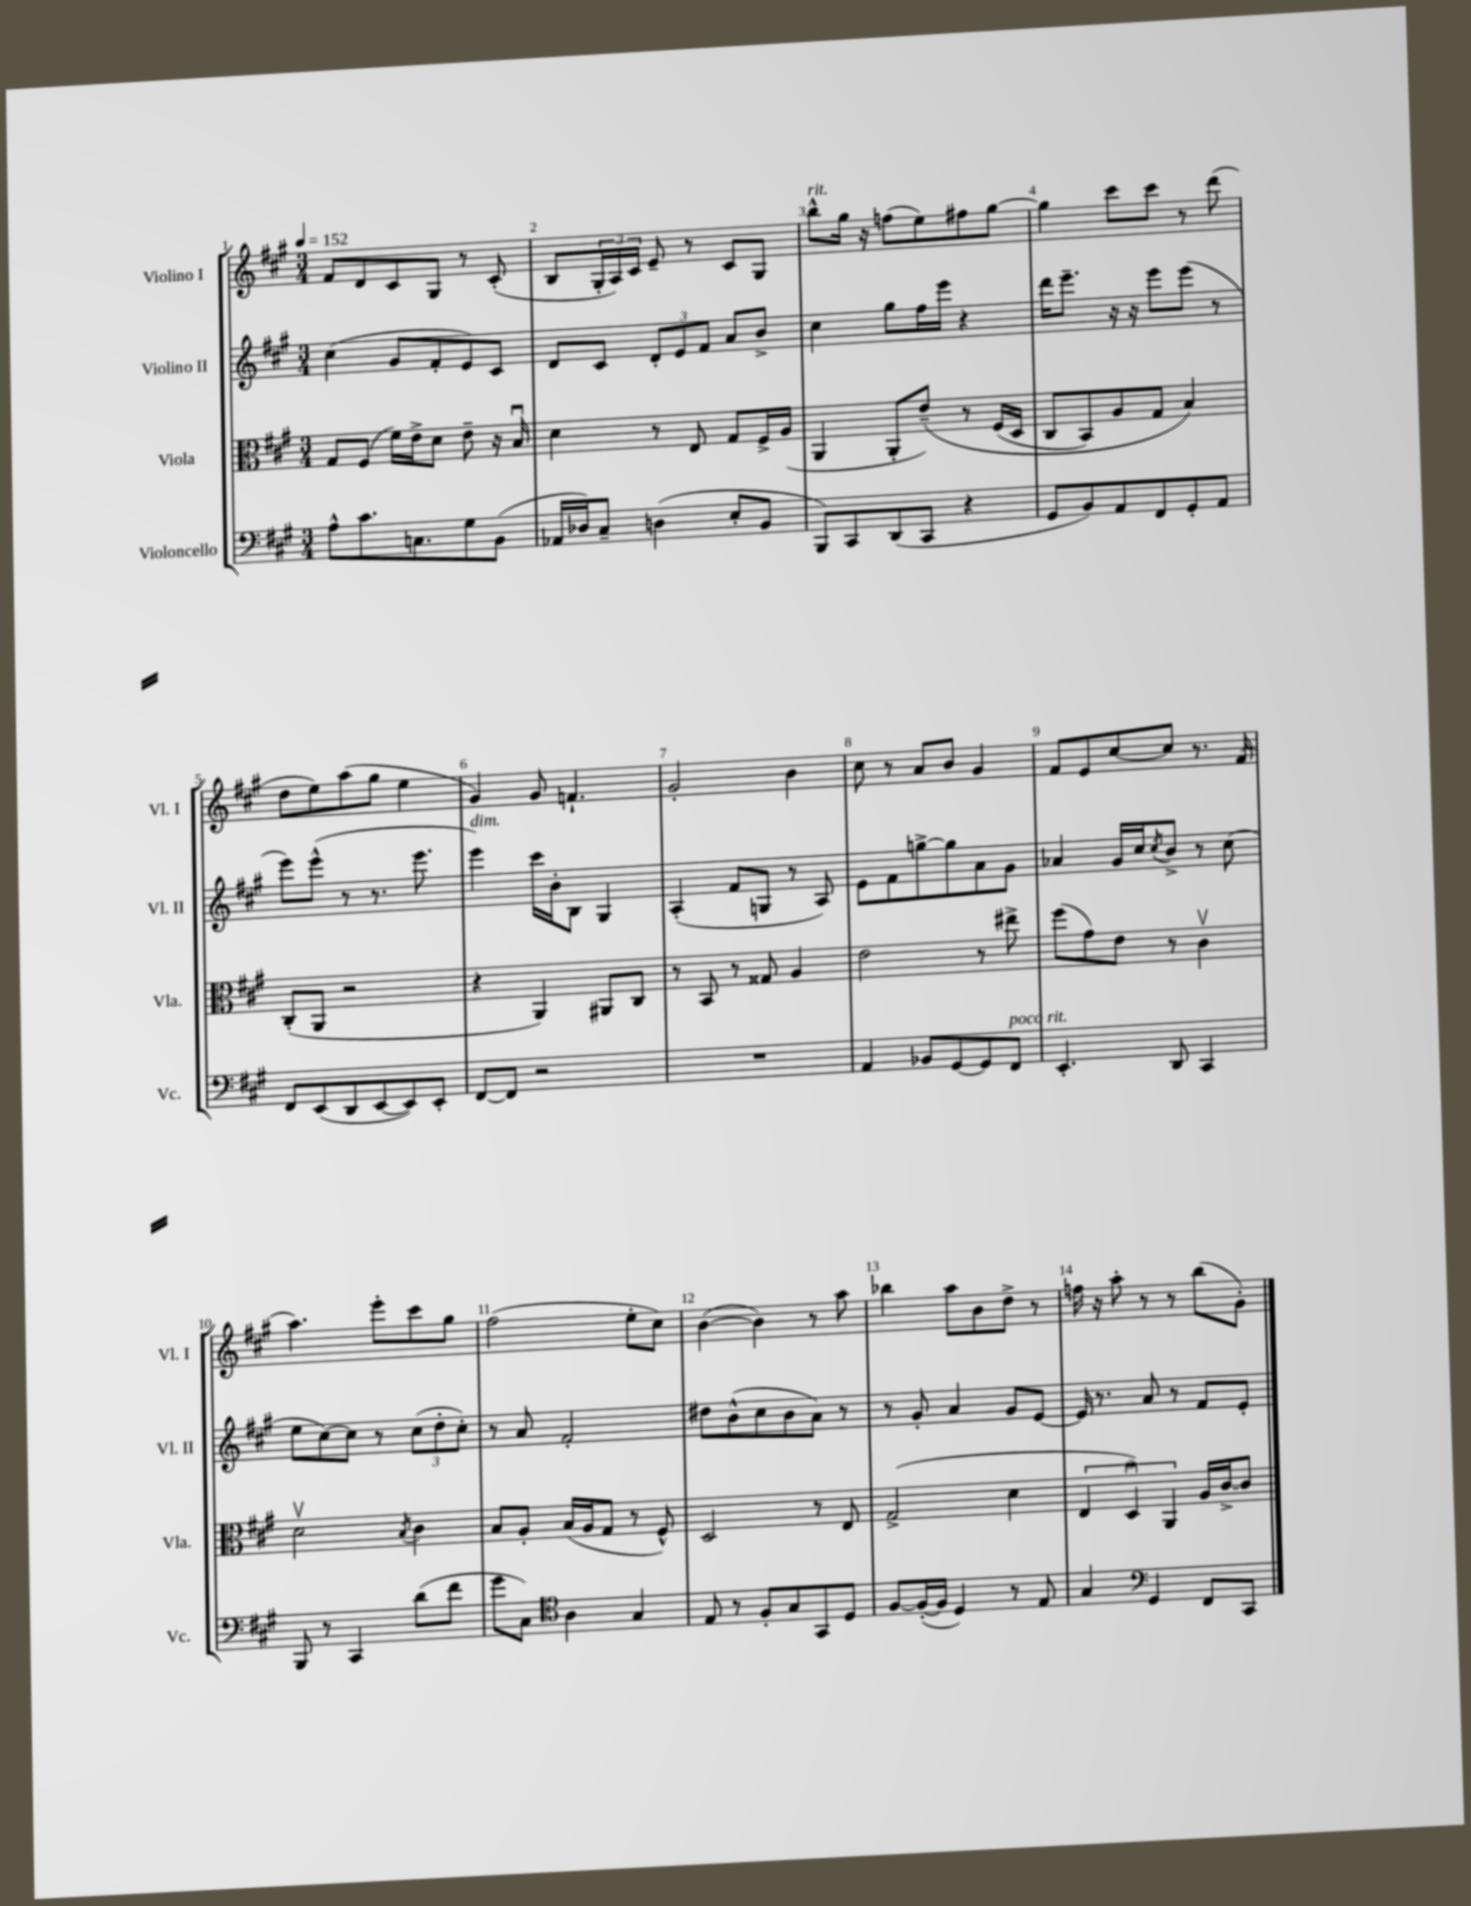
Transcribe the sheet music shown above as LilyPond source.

<<
\new StaffGroup <<
\new Staff = "s0" \with { instrumentName = "Violino I" shortInstrumentName = "Vl. I" } {
    \clef treble \key a \major \numericTimeSignature \time 3/4 \tempo 4 = 152
    fis'8 d'8 cis'8 gis8 r8 cis'8-.( |
    b8 \tuplet 3/2 { gis16-. a16) cis'16 } e'8-- r8 cis'8 gis8 |
    b''8-^^\markup { \italic "rit." } gis''16 r16 f''8( e''8) fis''8 gis''8~ |
    gis''4 cis'''8 cis'''8 r8 d'''8( |
    d''8 e''8) a''8( gis''8 e''4 |
    gis'4) gis'8 f'4.-! |
    gis'2-. b'4 |
    cis''8 r8 a'8 b'8 gis'4 |
    fis'8 e'8 cis''8~ cis''8 r8. fis'16( |
    a''4.) e'''8-. cis'''8 gis''8 |
    fis''2( e''8-. cis''8) |
    b'4~( b'4) r8 a''8 |
    bes''4 a''8 b'8 d''8-> r8 |
    f''16 r16 a''8-. r8 r8 b''8( gis'8-.) \bar "|." |
}
\new Staff = "s1" \with { instrumentName = "Violino II" shortInstrumentName = "Vl. II" } {
    \clef treble \key a \major \numericTimeSignature \time 3/4
    cis''4( gis'8 fis'8-. e'8) cis'8 |
    d'8 cis'8 \tuplet 3/2 { d'8-. e'8 fis'8 } a'8 b'8-> |
    cis''4 gis''8 fis''16 e'''16 r4 |
    d'''16 e'''8.-- r16 r16 e'''8 e'''8( r8 |
    e'''8) e'''8-^( r8 r8. e'''8. |
    e'''4^\markup { \italic "dim." }) cis'''16 b'16-. b8 gis4 |
    a4-.( fis'8 g8 r8 a8) |
    e'8 fis'8 g''8~-> g''8 a'8 gis'8 |
    aes'4 gis'16 cis''16 \acciaccatura { cis''8 } b'8-> r8 cis''8( |
    e''8 cis''8~) cis''8 r8 \tuplet 3/2 { cis''8( d''8-. cis''8-.) } |
    r8 a'8 fis'2-. |
    dis''8 b'8-^( cis''8 b'8 a'8) r8 |
    r8 gis'8-. a'4 gis'8 e'8~ |
    e'16 r8. a'8 r8 fis'8 e'8-. \bar "|." |
}
\new Staff = "s2" \with { instrumentName = "Viola" shortInstrumentName = "Vla." } {
    \clef alto \key a \major \numericTimeSignature \time 3/4
    gis8 fis8( fis'16) e'16-> d'8 e'8-- r16 b16\downbow |
    d'4 r8 e8 gis8 fis16-> a16( |
    a,4 a,8-. e'8--)\( r8 fis16( d16 |
    cis8 b,8) a8 gis8 b4\) |
    cis8-.( a,8 r2 |
    r4 a,4) ais,8 cis8 |
    r8 b,8 r8 gisis8 a4 |
    e'2 r8 eis''8-> |
    fis''8( gis'8) e'8 r8 cis'4\upbow |
    d'2\upbow \acciaccatura { b8 } cis'4 |
    b8 a8-. b16( a16 gis8 r8 fis8-^) |
    d2 r8 e8 |
    gis2->( d'4 |
    \tuplet 3/2 { e4 d4\downbow) a,4 } a16 cis'16~-> cis'8 \bar "|." |
}
\new Staff = "s3" \with { instrumentName = "Violoncello" shortInstrumentName = "Vc." } {
    \clef bass \key a \major \numericTimeSignature \time 3/4
    a8-^ cis'8. c8. gis8 b,8( |
    aes,16 des16) cis8-- d4( e8-. b,8 |
    b,,8) cis,8 d,8( cis,8 r4 |
    gis,8 b,8) a,8 fis,8 gis,8-. a,8 |
    fis,8 e,8( d,8 e,8~ e,8) e,8-. |
    fis,8~ fis,8 r2 |
    R2. |
    a,4 bes,8 gis,8~ gis,8 fis,8^\markup { \italic "poco rit." } |
    e,4.-. d,8 cis,4 |
    b,,8 r8 cis,4 d'8( fis'8 |
    gis'8 cis8) \clef tenor a4 gis4 |
    e8 r8 fis8-. gis8 gis,8 d8 |
    fis8~ fis16~-.( fis16 d4) r8 e8 |
    gis4 \clef bass gis,4 fis,8 cis,8 \bar "|." |
}
>>
>>
\layout { \context { \Score \override BarNumber.break-visibility = ##(#f #t #t) barNumberVisibility = #all-bar-numbers-visible } }
